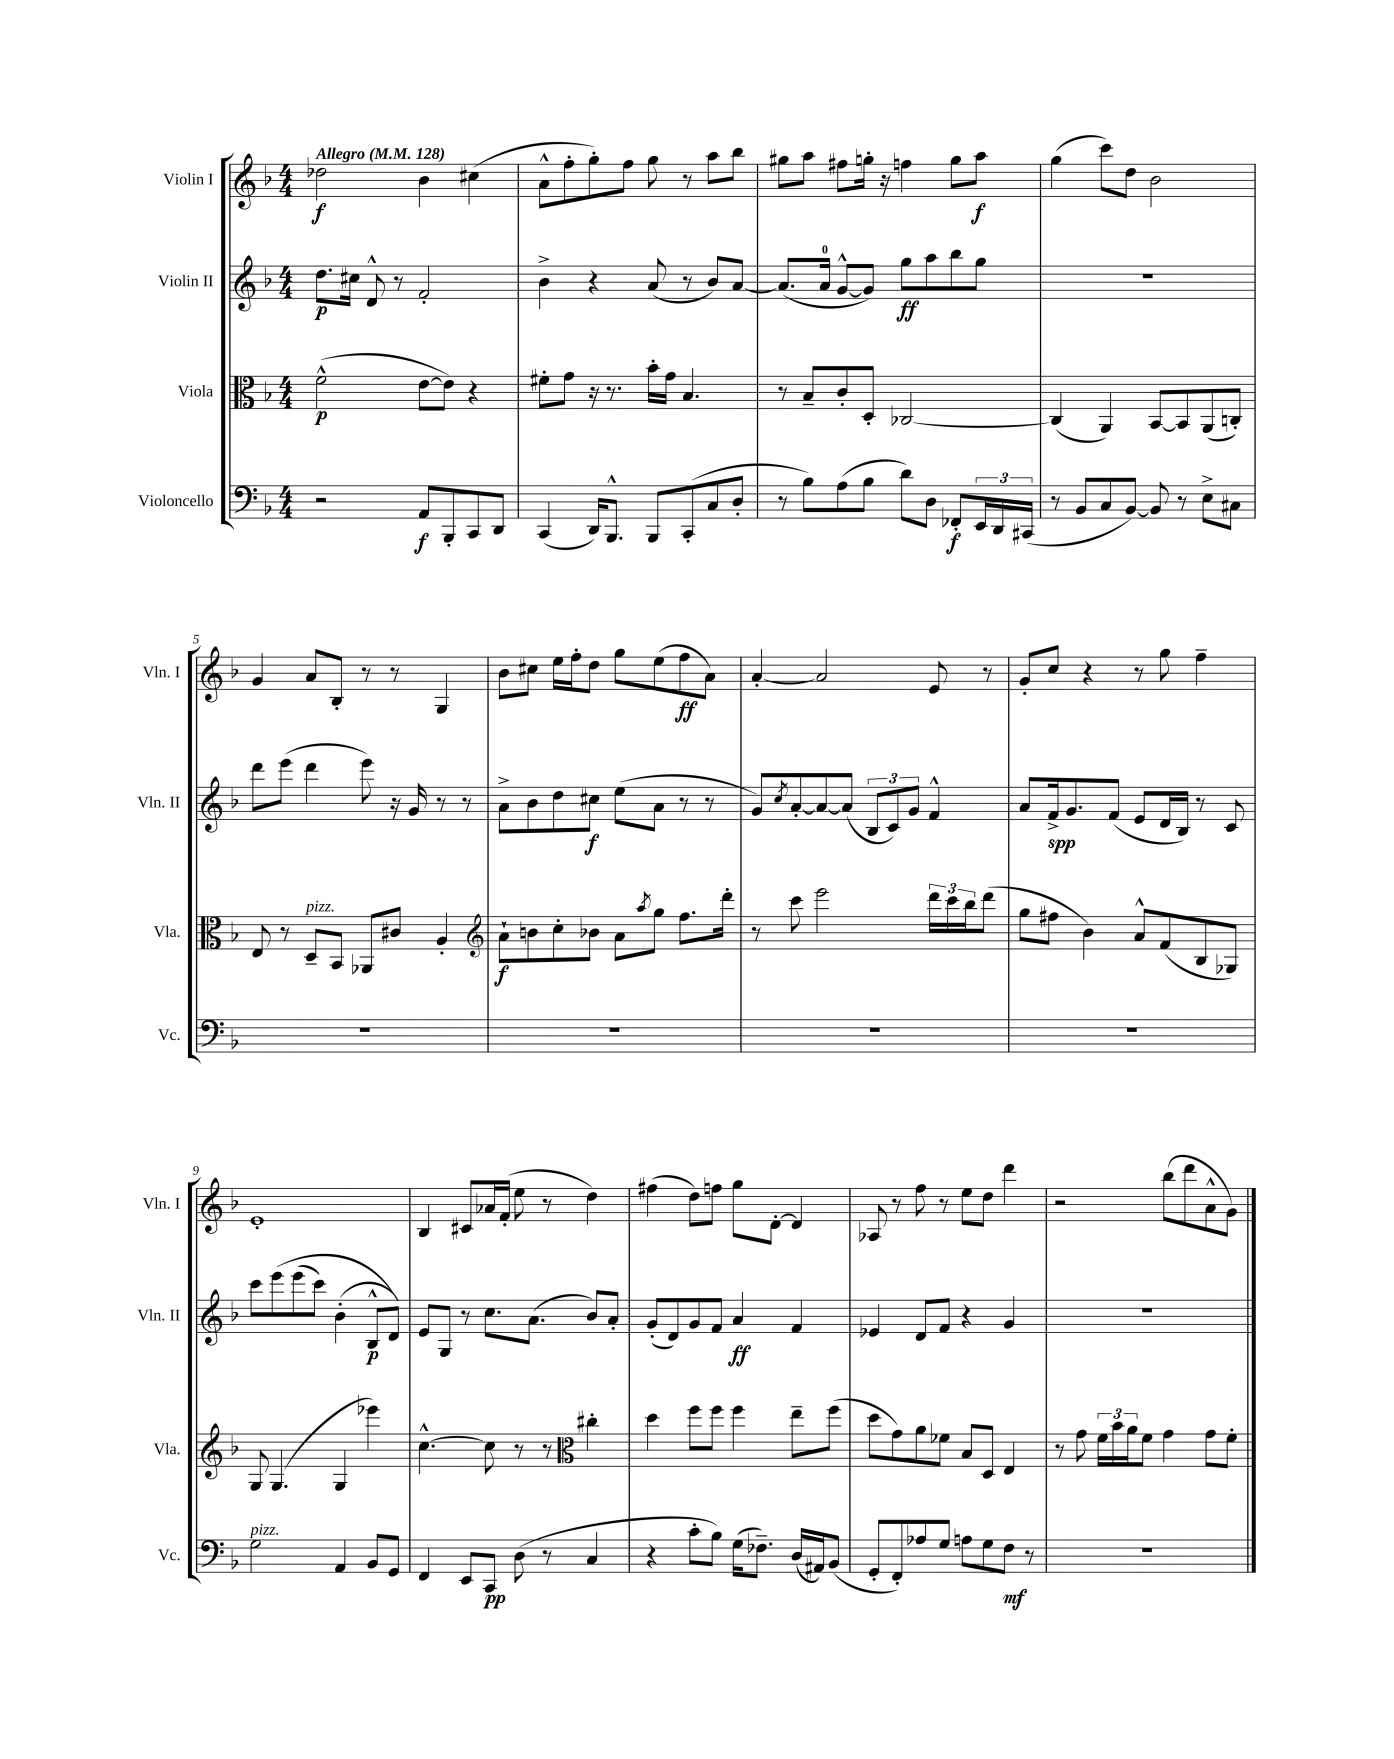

**kern	**kern	**kern	**kern
*staff4	*staff3	*staff2	*staff1
*clefF4	*clefC3	*clefG2	*clefG2
*k[b-]	*k[b-]	*k[b-]	*k[b-]
*M4/4	*M4/4	*M4/4	*M4/4
*MM128	*MM128	*MM128	*MM128
2r	(2f^^	8.dd	2dd-
.	.	16cc#	.
.	.	8d^^	.
.	.	8r	.
8AA	[8e	2f'	4b-
8BBB-'	8e])	.	.
8CC	4r	.	(4cc#
8DD	.	.	.
=	=	=	=
(4CC	8f#'	4b-^	8a^^
.	8g	.	8ff'
16DD)	16r	4r	8gg')
8.BBB-^^	8.r	.	.
.	.	.	8ff
8BBB-	16b-'	(8a	8gg
.	16g	.	.
(8CC'	4.B-	8r	8r
8C	.	8b-)	8aa
8D'	.	[8a	8bb-
=	=	=	=
8r	8r	(8.a]	8gg#
8B-)	8B-~	.	8aa
.	.	16a	.
(8A	8c'	[8g^^	8ff#
8B-	8D'	8g])	16gg'
.	.	.	16r
8d)	[2C-	8gg	4ff
8D	.	8aa	.
8FF-'	.	8bb-	8gg
24EE	.	8gg	8aa
24DD	.	.	.
(24CC#	.	.	.
=	=	=	=
8r	(4C-]	1r	(4gg
8BB-	.	.	.
8C	4AA)	.	8ccc)
[8BB-)	.	.	8dd
8BB-]	[8BB-	.	2b-
8r	8BB-]	.	.
8E^	(8AA	.	.
8C#	8C')	.	.
=	=	=	=
1r	8E	8ddd	4g
.	8r	(8eee	.
.	8D~	4ddd	8a
.	8BB-	.	8B-'
.	8AA-	8eee)	8r
.	8c#	16r	8r
.	.	16g	.
.	4A'	8r	4G
.	.	8r	.
=	=	=	=
*	*clefG2	*	*
1r	8a`	8a^	8b-
.	8b	8b-	8cc#
.	8cc'	8dd	16ee
.	.	.	16ff'
.	8b-	8cc#	8dd
.	8a	(8ee	8gg
.	8qaa	.	.
.	8gg	8a	(8ee
.	8.ff	8r	8ff
.	.	8r	8a)
.	16ddd'	.	.
=	=	=	=
1r	8r	8g)	[4a'
.	.	8qcc	.
.	8ccc	[8a'	.
.	2eee	8a_	2a]
.	.	(8a]	.
.	.	12B-	.
.	.	12c)	.
.	.	12g	.
.	24ddd	4f^^	8e
.	24ccc	.	.
.	24bb-	.	.
.	(8ddd	.	8r
=	=	=	=
1r	8gg	8a	8g'
.	8ff#	16f^	8cc
.	.	8.g	.
.	4b-)	.	4r
.	.	(8f	.
.	8a^^	8e	8r
.	(8f	16d	8gg
.	.	16B-)	.
.	8B-	8r	4ff~
.	8G-)	8c	.
=	=	=	=
2G	8G	8ccc	1e'
.	(4.G	&(8eee	.
.	.	(8eee	.
.	.	8ccc)	.
4AA	4G	(4b-'	.
8BB-	4eee-)	8B-^^	.
8GG	.	8d)&)	.
=	=	=	=
4FF	[4.cc^^	8e	4B-
.	.	8G	.
8EE	.	8r	8c#
8CC	8cc]	8.cc	16a-
.	.	.	(16f'
(8D	8r	.	8ee
.	.	(8.a	.
8r	8r	.	8r
*	*clefC3	*	*
4C	4cc#'	8b-)	4dd)
.	.	8a'	.
=	=	=	=
4r	4dd	(8g'	(4ff#
.	.	8d)	.
8c'	8ff	8g	8dd)
8B-)	8ff	8f	8ff
(16G	4ff	4a	8gg
8.F-~)	.	.	.
.	.	.	[8d'
(16D	8ee~	4f	4d]
16AA#)	.	.	.
(8BB-	(8ff	.	.
=	=	=	=
8GG'	8dd	4e-	8A-
8FF')	8g)	.	8r
8A-	8a	8d	8ff
8G	8f-	8f	8r
8A	8B-	4r	8ee
8G	8D	.	8dd
8F	4E	4g	4ddd
8r	.	.	.
=	=	=	=
1r	8r	1r	2r
.	8g	.	.
.	24f	.	.
.	24b-	.	.
.	24a	.	.
.	8f	.	.
.	4g	.	(8bb-
.	.	.	8ddd
.	8g	.	8a^^
.	8f'	.	8g)
==	==	==	==
*-	*-	*-	*-
